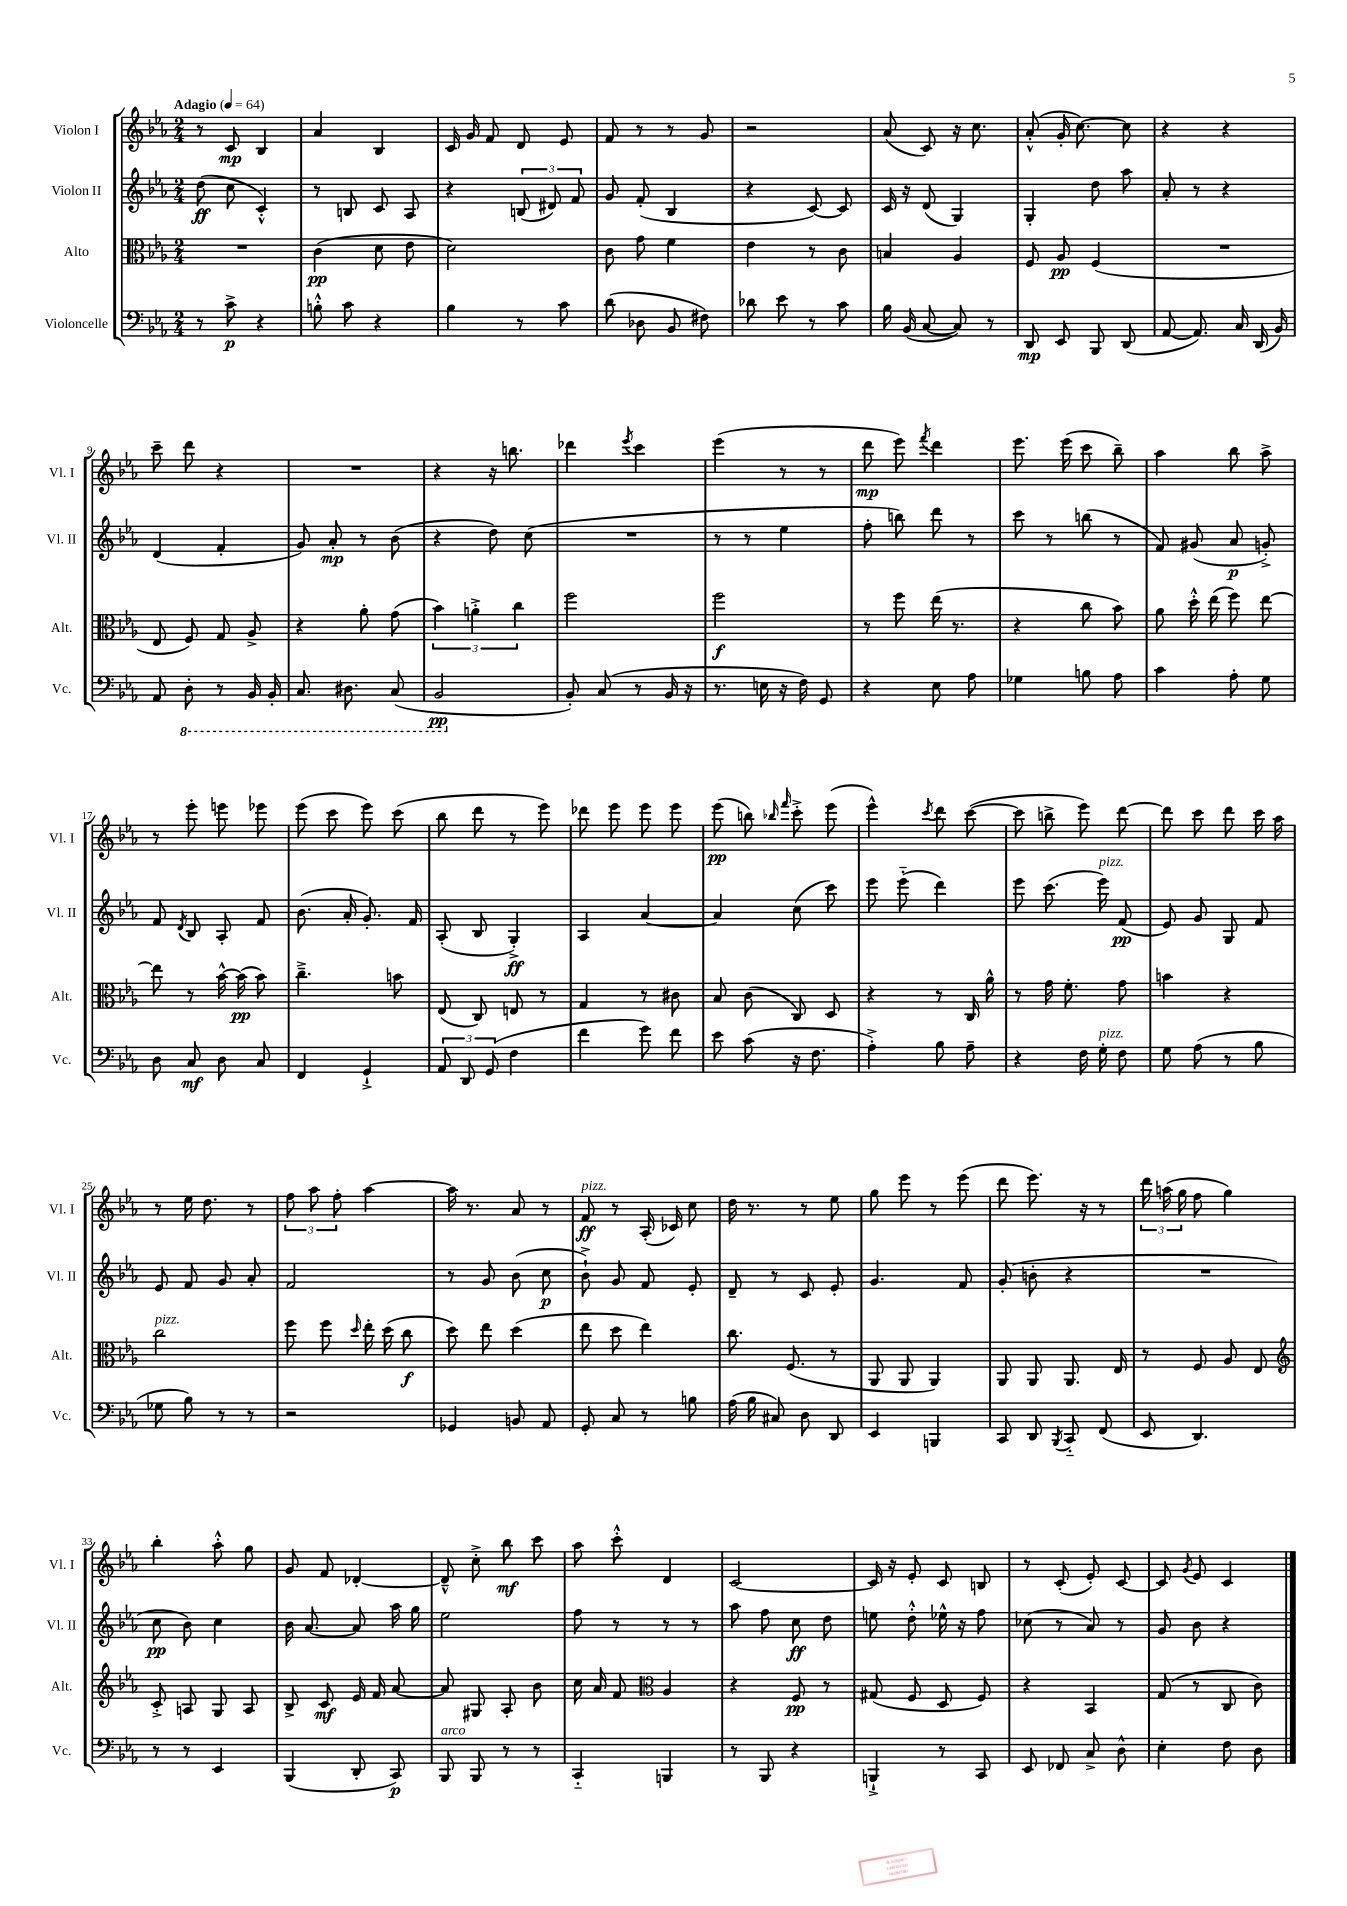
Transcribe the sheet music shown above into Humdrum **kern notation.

**kern	**kern	**kern	**kern
*staff4	*staff3	*staff2	*staff1
*clefF4	*clefC3	*clefG2	*clefG2
*k[b-e-a-]	*k[b-e-a-]	*k[b-e-a-]	*k[b-e-a-]
*M2/4	*M2/4	*M2/4	*M2/4
*MM64	*MM64	*MM64	*MM64
8r	2r	(8dd\	8r
8c^\	.	8cc\	8c/
4r	.	4c'^^/)	4B-/
=	=	=	=
8B'^^\	(4c\	8r	4a-/
8c\	.	8B/	.
4r	8d\	8c/	4B-/
.	8e-\	8A-/	.
=	=	=	=
4B-\	2d\)	4r	16c/
.	.	.	16g/
.	.	.	8f/
8r	.	(12B/	8d/
.	.	12d#/)	.
8c\	.	.	8e-/
.	.	12f/	.
=	=	=	=
(8d\	8c\	8g/	8f/
8D-\	8g\	(8f'/	8r
8BB-/	4f\	4B-/	8r
8F#\)	.	.	8g/
=	=	=	=
8d-\	4e-\	4r	2r
8e-\	.	.	.
8r	8r	[8c/)	.
8c\	8c\	8c/]	.
=	=	=	=
16B-\	4B/	16c/	(8a-/
(16BB-/	.	16r	.
[8C/	.	(8d/	8c/)
8C/])	4A-/	4G/)	16r
.	.	.	8.cc\
8r	.	.	.
=	=	=	=
8DD/	8F/	4G'/	(8a-'^^/
8EE-/	8A-/	.	16g'/
.	.	.	[8.cc\)
8BBB-/	(4F/	8dd\	.
(8DD/	.	8aa-\	8cc\]
=	=	=	=
[8AA-/	2r	8a-'/	4r
8.AA-/])	.	8r	.
.	.	4r	4r
16C/	.	.	.
(16DD/	.	.	.
16BB-/)	.	.	.
=	=	=	=
8AA-/	8E-/	(4d/	8ccc~\
8DD'\	8F/)	.	8ddd\
8r	8G/	4f'/	4r
16BBB-/	8A-^/	.	.
16BBB-'/	.	.	.
=	=	=	=
8.CC/	4r	8g/)	2r
.	.	8a-'/	.
8.DD#\	.	.	.
.	8a-'\	8r	.
(8CC/	(8g\	(8b-\	.
=	=	=	=
2BBB-/	6b-\)	4r	4r
.	6a'^\	.	.
.	.	8dd\)	16r
.	.	.	8.bb\
.	6cc\	.	.
.	.	(8cc\	.
=	=	=	=
8BB-'/)	2ff\	2r	4ddd-\
(8C/	.	.	.
.	.	.	8qeee-/
8r	.	.	4ccc\
16BB-/	.	.	.
16r	.	.	.
=	=	=	=
8.r	2ff\	8r	(4eee-\
.	.	8r	.
16E\	.	.	.
16r	.	4ee-\	8r
16F\)	.	.	.
8GG/	.	.	8r
=	=	=	=
4r	8r	8ff'\	8ddd\
.	8ff\	8bb\)	8eee-\)
.	.	.	8qfff/
8E-\	(16ee-\	8ddd\	4ddd\
.	8.r	.	.
8A-\	.	8r	.
=	=	=	=
4G-\	4r	8ccc\	8.eee-\
.	.	8r	.
.	.	.	(16eee-\
8B\	8cc\	(8bb\	8ccc\
8A-\	8b-\)	8r	8bb-~\)
=	=	=	=
4c\	8a-\	8f/)	4aa-\
.	16dd'^^\	(8g#/	.
.	(16ee-\	.	.
8A-'\	8ff\)	8a-/	8bb-\
8G\	[8ee-\	8g'^/)	8aa-^\
=	=	=	=
8D\	8ee-\]	8f/	8r
.	.	8qd/	.
8C/	8r	8B-/	8eee-'\
8D\	[16b-^^\	8A-'/	8eee\
.	(16b-\]	.	.
8C/	8b-\)	8f/	8eee-\
=	=	=	=
4FF/	4.cc~^\	(8.b-\	(8eee-\
.	.	.	8ccc\
.	.	16a-'/	.
4GG`^/	.	8.g'/)	8eee-\)
.	8b\	.	(8ccc\
.	.	16f/	.
=	=	=	=
12AA-/	(8E-/	(8A-'/	8bb-\
12DD/	.	.	.
.	8C/)	8B-/	8ddd\
(12GG/	.	.	.
4F\	8E/	4G'^/)	8r
.	8r	.	8eee-\)
=	=	=	=
4f\	4G/	4A-/	8ddd-\
.	.	.	8eee-\
8g\)	8r	[4a-/	8eee-\
8f\	8c#\	.	8eee-\
=	=	=	=
8e-\	8B-/	4a-/]	(8eee-\
(8c\	(8c\	.	8bb\)
.	.	.	16qqbb-/
.	.	.	16qqfff/
16r	8C/)	(8cc\	8ccc'^\
8.F\	.	.	.
.	8D/	8ccc\)	(8eee-\
=	=	=	=
4A-'^\)	4r	8eee-\	4eee-^^\)
.	.	(8eee-'~\	.
.	.	.	8qccc/
8B-\	8r	4ddd\)	8ddd\
8A-~\	16C/	.	([8ccc\
.	16a-^^\	.	.
=	=	=	=
4r	8r	8eee-\	8ccc\]
.	16g\	(8.ccc\	8bb^\
.	8.f'\	.	.
16F\	.	.	8eee-\)
16G'\	.	16eee-\)	.
8F\	8g\	(8f/	[8ddd\
=	=	=	=
8G\	4b\	8e-/)	8ddd\]
(8A-\	.	8g/	8ccc\
8r	4r	8G/	8ddd\
8B-\	.	8f/	16ccc\
.	.	.	16aa-\
=	=	=	=
8G-\	2cc\	8e-/	8r
8B-\)	.	8f/	16ee-\
.	.	.	8.dd\
8r	.	8g/	.
8r	.	8a-'/	8r
=	=	=	=
2r	8ff\	2f/	12ff\
.	.	.	12aa-\
.	8ff\	.	.
.	.	.	12ff'\
.	16qqdd/	.	.
.	16ee-'\	.	[4aa-\
.	(16dd\	.	.
.	8cc\	.	.
=	=	=	=
4GG-/	8dd\)	8r	16aa-\]
.	.	.	8.r
.	8ee-\	8g/	.
8BB/	(4dd\	(8b-\	8a-/
8AA-/	.	8cc\	8r
=	=	=	=
8GG'/	8ee-\	8b-`^\)	8f/
8C/	8dd\	8g/	8r
8r	4ee-\)	8f/	(16A-'/
.	.	.	16c-/)
8B\	.	8e-'/	8cc\
=	=	=	=
(16A-\	8.cc\	8d~/	16dd\
16B-\	.	.	8.r
8C#/)	.	8r	.
.	(8.F/	.	.
8D\	.	8c/	8r
8DD/	8r	8e-'/	8ee-\
=	=	=	=
4EE-/	8AA-/	4.g/	8gg\
.	8AA-/	.	8eee-\
4BBB/	4AA-/)	.	8r
.	.	8f/	(8eee-\
=	=	=	=
8CC/	8AA-/	(8g'/	8ddd\
8DD/	8AA-/	8b'\	8.eee-\)
8qBBB-/	.	.	.
8CC'~/	8.AA-/	4r	.
.	.	.	16r
(8FF/	.	.	8r
.	16E-/	.	.
=	=	=	=
8EE-/	8r	2r	24ddd\
.	.	.	(24aa\
.	.	.	24gg\
4.DD/)	8F/	.	8ff\
.	8A-/	.	4gg\)
.	8E-/	.	.
=	=	=	=
*	*clefG2	*	*
8r	8c'^/	8cc\	4bb-'\
8r	8A/	8b-\)	.
4EE-/	8G/	4cc\	8aa-'^^\
.	8A/	.	8gg\
=	=	=	=
(4BBB-/	8B-^/	16b-\	8g/
.	.	[8.a-/	.
.	8c/	.	8f/
8DD'/	16e-/	8a-/]	[4d-'/
.	16f/	.	.
8CC/)	[8a-/	16aa-\	.
.	.	16gg\	.
=	=	=	=
8BBB-/	8a-/]	2ee-\	8d-~^^/]
8BBB-/	8G#/	.	8cc'^\
8r	8A-'/	.	8bb-\
8r	8b-\	.	8ccc\
=	=	=	=
4CC'~/	16cc\	8ff\	8aa-\
.	16a-/	.	.
.	8f/	8r	8ccc'^^\
*	*clefC3	*	*
4BBB/	4A-/	8r	4d/
.	.	8r	.
=	=	=	=
8r	4r	8aa-\	[2c/
8BBB-/	.	8ff\	.
4r	8F/	8cc\	.
.	8r	8dd\	.
=	=	=	=
4BBB`^/	(8G#/	8ee\	16c/]
.	.	.	16r
.	8F/	8dd'^^\	8e-'/
8r	8D/	16ee-^^\	8c/
.	.	16r	.
8CC/	8F/)	8ff\	8B/
=	=	=	=
8EE-/	4r	(8cc-\	8r
8FF-/	.	8r	(8c'/
8C^/	4BB-/	8a-/)	8e-'/)
8D^^\	.	8r	[8c/
=	=	=	=
4E-'\	(8G/	8g/	8c/]
.	.	.	8qg/
.	8r	8b-\	8e-/
8F\	8C/	4r	4c/
8D\	8c\)	.	.
==	==	==	==
*-	*-	*-	*-
